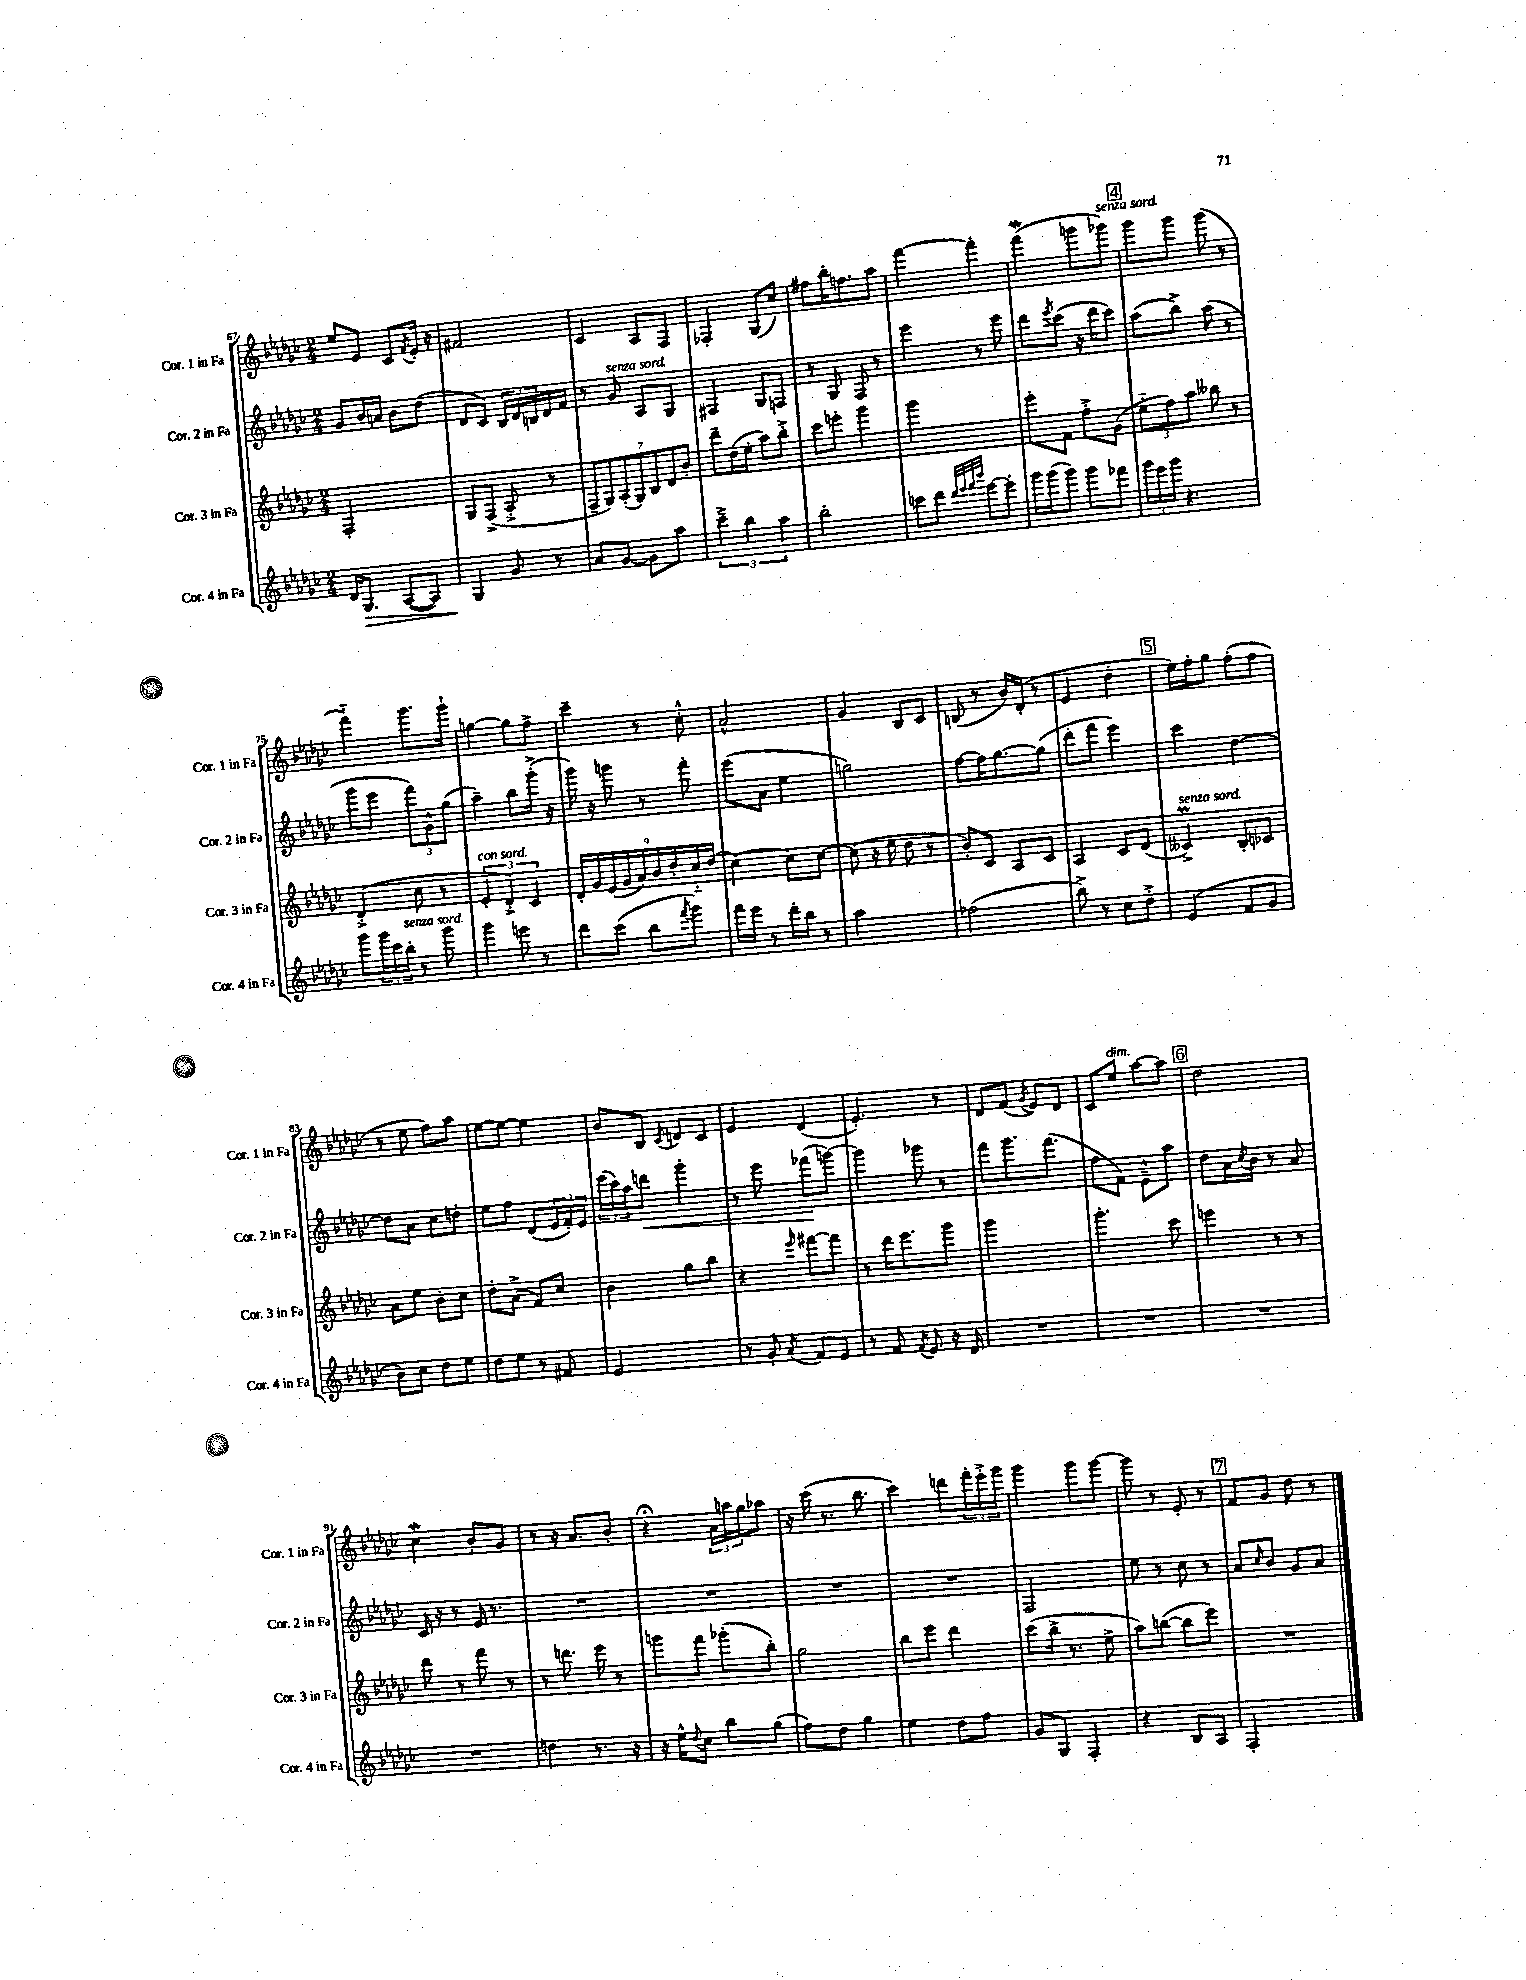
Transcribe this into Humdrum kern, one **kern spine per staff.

**kern	**kern	**kern	**kern
*staff4	*staff3	*staff2	*staff1
*clefG2	*clefG2	*clefG2	*clefG2
*k[b-e-a-d-g-c-]	*k[b-e-a-d-g-c-]	*k[b-e-a-d-g-c-]	*k[b-e-a-d-g-c-]
*M2/4	*M2/4	*M2/4	*M2/4
16d-/LK	2F'/	8g-/L	8ee-/L
8.G-/J	.	.	.
.	.	16b-/L	8e-/J
.	.	16a/JJ	.
([8A-/L	.	8b-\L	8c-/L
.	.	.	8qf/
8A-/]J)	.	(8dd-\J	16e-'/Jk
.	.	.	16r
=	=	=	=
4G-/	8G-/L	8d-/L	2f#/
.	(8F^/J	8c-/J)	.
8g-/	8A-'^/	24B-/LL	.
.	.	24d-/	.
.	.	24B/	.
8r	8r	16d-/	.
.	.	16f/JJ	.
=	=	=	=
8a-/L	14F~/L	8r	4c-/
.	14G-/)	.	.
[8g-/J	.	8g-/	.
.	(14A-'/	.	.
.	14G-/)	.	.
8g-\]L	.	8A-/L	8A-/L
.	14B-/	.	.
.	14d-/	.	.
8aa-\J	.	8G-/J	8F/J
.	14b-'/J	.	.
=	=	=	=
6ccc-~^\	8ddd-~\L	4F#/	4F-'/
.	(16dd-\L	.	.
6bb-\	.	.	.
.	16ee-'\JJ	.	.
.	8aa-\L)	8G-/L	(8G-/L
6aa-\	.	.	.
.	8bb-'^\J	8F/J	8cc-/J)
=	=	=	=
2bb-'\	8ccc-\L	8r	8ff#\L
.	8eee'\J	8G-/	16bb-'\K
.	.	.	8.ff\
.	4ggg-\	8F/	.
.	.	8r	8aa-\J
=	=	=	=
8ccc\L	2ggg-\	4eee-\	[4fff\
8ddd-\J	.	.	.
32qqddd-/LLL	.	.	.
32qqeee-/	.	.	.
32qqfff/	.	.	.
32qqbbb-/JJJ	.	.	.
[8eee-\L	.	8r	4fff'\]
8eee-'\]J	.	8eee-\	.
=	=	=	=
16ggg-\LL	8eee-'\L	8ddd-\L	(4fff\
(16ggg-\J	.	.	.
.	.	8qeee-/	.
8ggg-\J)	8f\J	(8ccc-\J	.
8ggg-\L	8ff'^\L	16r	8ggg\L
.	.	16ddd-\LK	.
8fff-\J	(8g-\J	8ccc-\J)	8ggg-\J)
=	=	=	=
24ggg-\LL	12ee-'~\L	(8aa-\L	8ggg-\L
24eee-\	.	.	.
24ggg-\JJ	12ff\)	.	.
4.r	.	8bb-^\J)	8ggg-\J
.	12aa-\J	.	.
.	8bb--\	(8aa-\	(8ggg-\
.	8r	8r	8r
=	=	=	=
8ggg-\L	(4d-'^/	8ggg-\L	4fff'~\)
24ggg-\L	.	8eee-\J	.
24ccc-\	.	.	.
24bb-'\JJ	.	.	.
8r	8cc-\	12fff\L)	8.ggg-\L
.	.	12g-^^\	.
8ggg-\	8r	.	.
.	.	(12gg-\J	.
.	.	.	16ggg-`\Jk
=	=	=	=
4ggg-\	6e-'/	4aa-~\)	[4gg\
.	6d-'^/)	.	.
8eee\	.	8bb-\L	8gg\]L
.	6c-/	.	.
8r	.	(16ggg-'^\Jk	8ff^\J
.	.	16r	.
=	=	=	=
8ddd-\L	18d-'/LL	16ggg-\)	4ccc-~\
.	18g-/	.	.
.	.	16r	.
.	(18e-/	.	.
(8ccc-\J	.	8ggg\	.
.	18g-/	.	.
.	18a-/)	.	.
8bb-\L	.	8r	8r
.	18b-/	.	.
.	18dd-'/	.	.
8qfff/	.	.	.
8ggg-\J)	.	8fff'\	8cc-'^^\
.	18cc-'~/	.	.
.	(18dd-/JJ	.	.
=	=	=	=
16fff\LL	[4cc-\)	(8eee-\L	2a-^^/
16eee-\JJ	.	.	.
8r	.	8a-\J	.
16ddd-'\LL	8cc-\]L	4ee-\	.
16bb-\JJ	.	.	.
8r	[8cc-\J	.	.
=	=	=	=
2aa-\	(8cc-\]	2gg\)	4g-/
.	16r	.	.
.	16ee-\	.	.
.	8dd-\	.	8B-/L
.	8r	.	8c-/J
=	=	=	=
(2ff-\	8b-'/L)	[8ff\L	(8B/
.	8c-/J	16ff\]K	8r
.	.	[8.gg-\	.
.	8A-/L	.	16b-/LL)
.	.	.	(16d-'/JJ
.	8c-/J	(8gg-\]J	8r
=	=	=	=
8bb-^\)	4A-/	8ddd-'\L	4e-/
8r	.	8fff\J	.
8cc-\L	8c-/L	4eee-\)	4dd-'\
8dd-'^\J	(8d-/J	.	.
=	=	=	=
(4e-/	4c--^/)	4ccc-\	16ee-\LL)
.	.	.	16ff'\J
.	.	.	8gg-\J
8f/L	8B-'/L	[4dd-\	(8ff'\L
8g-/J	8c-/J	.	8ff\J
=	=	=	=
8b-\L)	8a-\L	8dd-\]L	8r
8cc-\J	8ee-\J	8a-\J	8ee-\
8dd-\L	8b-'\L	8cc-\L	8ff\L)
8ee-\J	8cc-\J	8dd'\J	8aa-\J
=	=	=	=
8dd-\L	8dd-'\L	8ee-\L	[8ee-\L
8ee-\J	(8a-^\J	8ff\J	8ee-\_J
8r	8f/L)	(8d-/L	4ee-\]
8f#/	8cc-/J	24e-/L	.
.	.	24f'/)	.
.	.	24e-/JJ	.
=	=	=	=
2e-/	4b-\	(24eee-\LL	8b-/L
.	.	24ccc-\)	.
.	.	24aa-\J	.
.	.	8ddd\J	8B-/J
.	.	.	8qc-/
.	8gg-\L	4ggg-'\	8d/L
.	8bb-\J	.	8c-/J
=	=	=	=
8r	4r	8r	4e-/
8g-'/	.	8eee-\	.
8qa-/	16qqeee-/	.	.
8f/L	[8fff#\L	(8fff-\L	(4d-/
8e-/J	8fff#\]J	[8ggg\J)	.
=	=	=	=
8r	8r	4ggg\]	4.e-'/)
8f/	16ddd-\LK	.	.
.	8.eee-\	.	.
8qf/	.	.	.
8e-/	.	8ggg-\	.
16r	8ggg-\J	8r	8r
16d-/	.	.	.
=	=	=	=
2r	2ggg-\	8fff\L	8d-/L
.	.	8.ggg-\	(8f/J
.	.	.	8qg-/
.	.	.	8e-/L)
.	.	(8.fff\J	.
.	.	.	8d-/J
=	=	=	=
2r	4.ggg-'\	8ff\L	8c-/L
.	.	8f\J)	8ee-/J
.	.	8e-~^^\L	[8aa-\L
.	8ccc-\	8aa-\J	8aa-\]J
=	=	=	=
2r	4eee\	8dd-\L	2dd-\
.	.	16a-\L	.
.	.	8qcc-/	.
.	.	16b-\JJ	.
.	8r	8r	.
.	8r	8a-/	.
=	=	=	=
2r	8ddd-\	16c-/	4cc-\
.	.	16r	.
.	8r	8r	.
.	8fff\	16e-/	8b-'/L
.	.	8.r	.
.	8r	.	8g-/J
=	=	=	=
4dd\	8r	2r	8r
.	8.ddd\	.	16r
.	.	.	8.a-/L
8.r	.	.	.
.	16eee-\	.	.
.	8r	.	8b-'/J
16r	.	.	.
=	=	=	=
16r	8ggg\L	2r	4r;
16ee-^^\LK	.	.	.
8qqdd-/	.	.	.
8cc-\J	8fff\J	.	.
8bb-\L	(8ggg-'\L	.	24a-\LL
.	.	.	24aa\
.	.	.	24gg-\J
(8gg-\J	8bb-'\J)	.	8aa-\J
=	=	=	=
8ff\L)	2gg-\	2r	16r
.	.	.	(16ccc-\
8dd-\J	.	.	8.r
4gg-\	.	.	.
.	.	.	8.bb-\
=	=	=	=
4ee-\	8bb-\L	2r	4ccc-\)
.	8eee-\J	.	.
8dd-\L	4ddd-\	.	8ddd\L
8ff\J	.	.	24fff'\L
.	.	.	24eee-'^\
.	.	.	24ggg-\JJ
=	=	=	=
8g-/L	(8ccc-\L	2F/	4ggg-\
8G-/J	16bb-^\Jk	.	.
.	8.r	.	.
4F'/	.	.	8ggg-\L
.	8ee-^\	.	[8ggg-\J
=	=	=	=
4r	8aa-\L)	8ee-\	8ggg-\]
.	([8bb\J	8r	8r
8B-/L	8bb\]L	8cc-\	8e-'/
8A-/J	8eee-\J)	8r	8r
=	=	=	=
2F'/	2r	8a-/L	8f/L
.	.	16qqcc-/	.
.	.	8b-/J	8g-/J
.	.	8g-/L	8dd-\
.	.	8a-/J	8r
==	==	==	==
*-	*-	*-	*-
